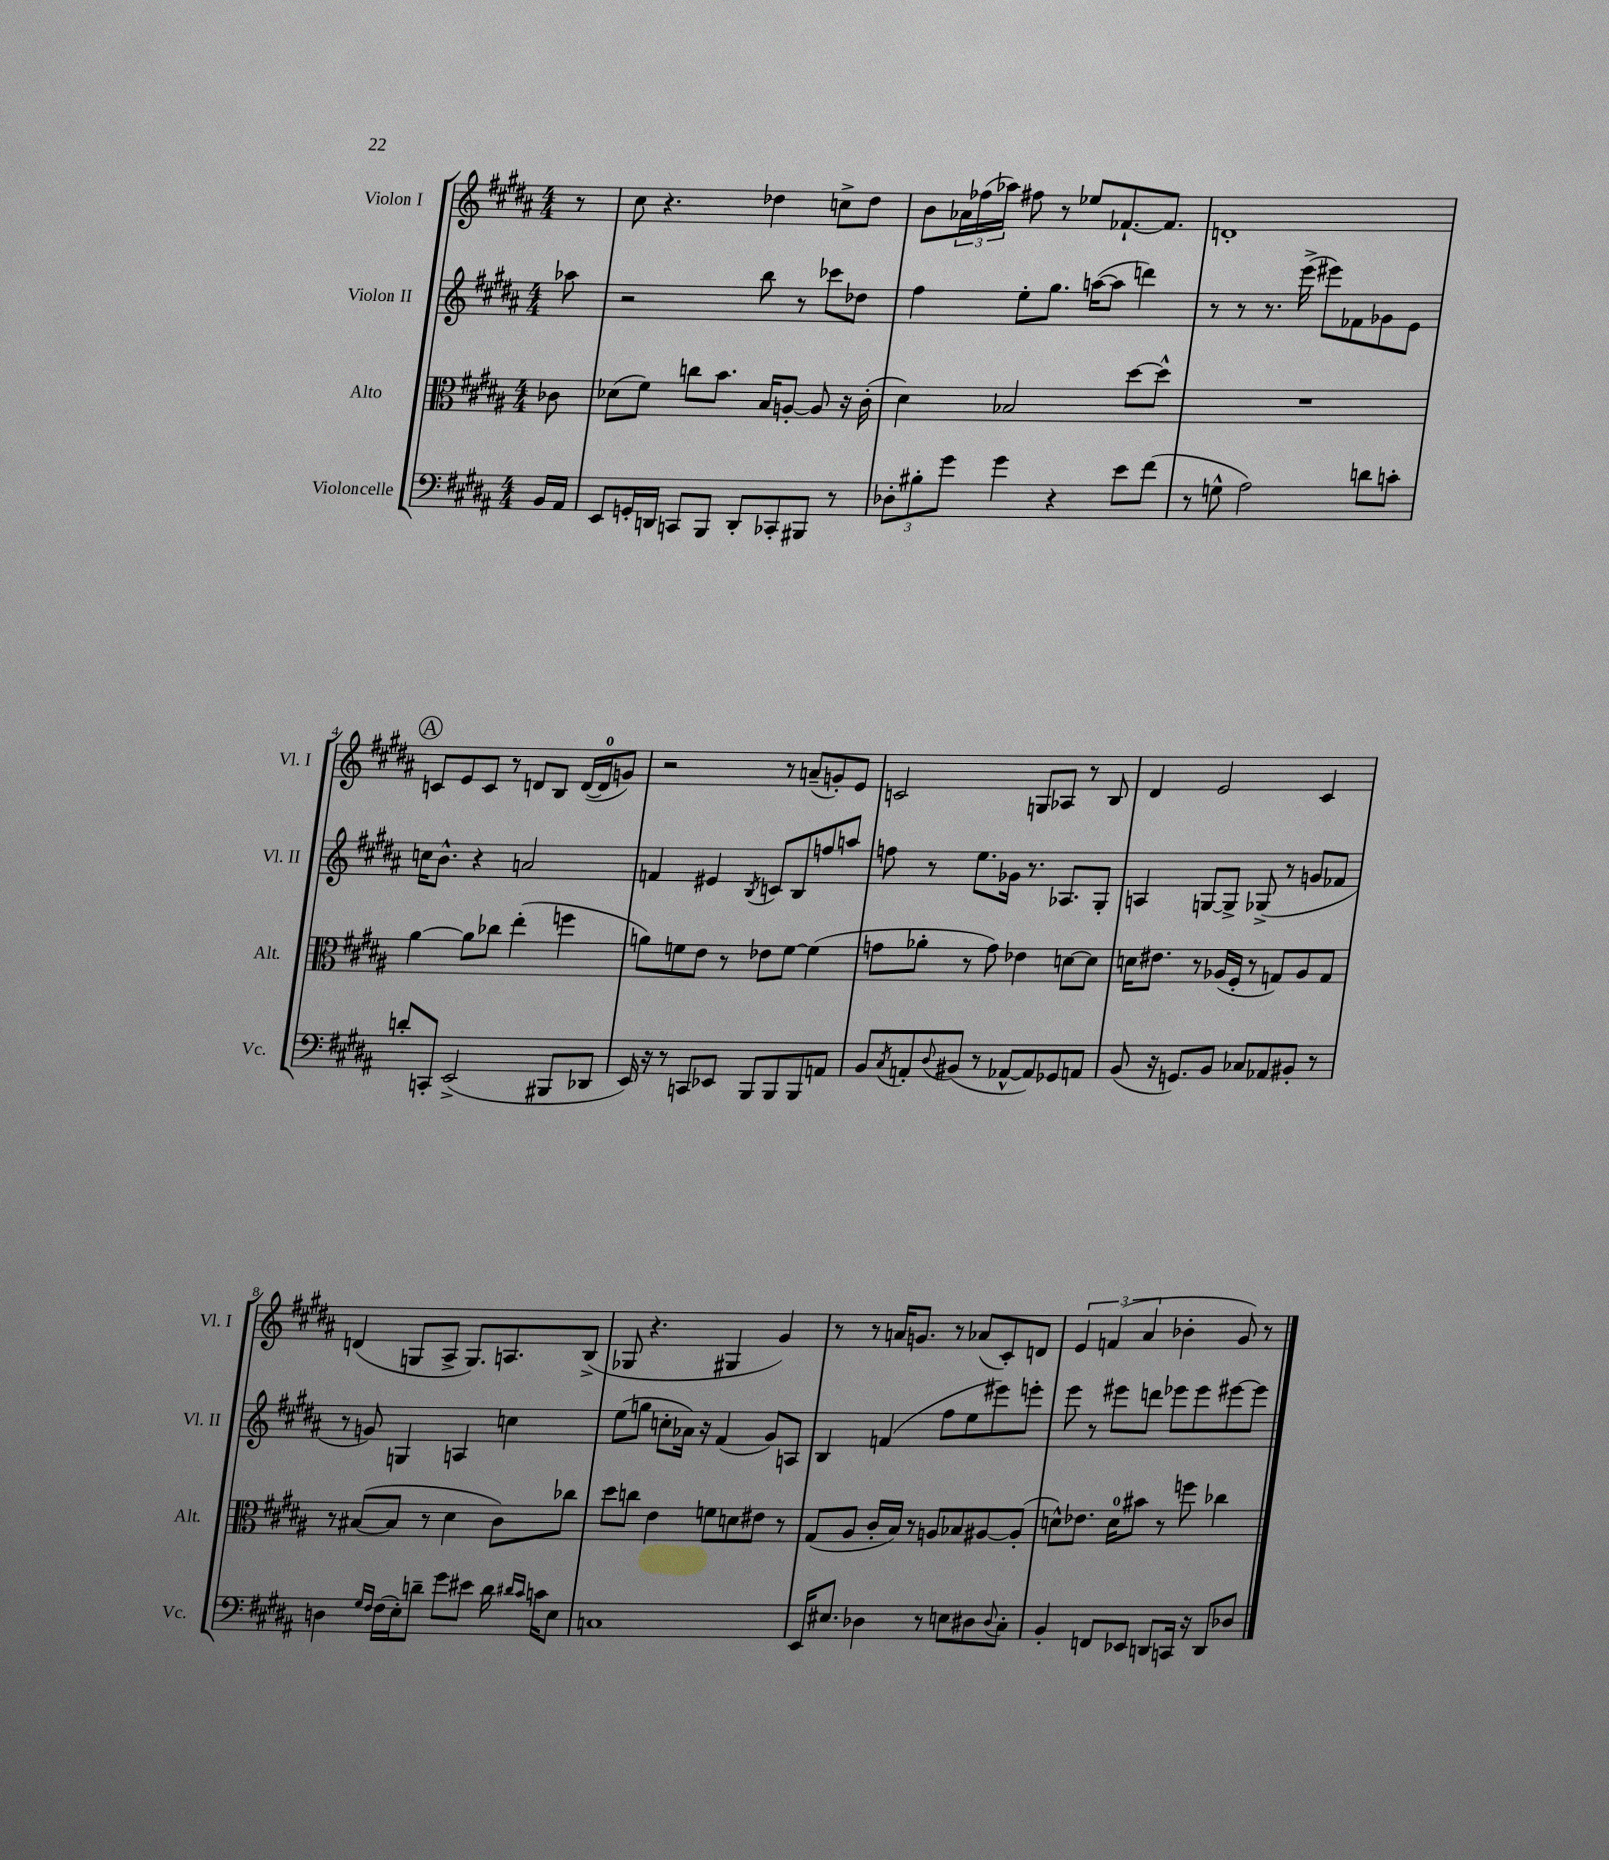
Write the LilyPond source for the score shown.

<<
\new StaffGroup <<
\new Staff = "s0" \with { instrumentName = "Violon I" shortInstrumentName = "Vl. I" } {
    \clef treble \key b \major \numericTimeSignature \time 4/4 \partial 8
    r8 |
    cis''8 r4. des''4 c''8-> des''8 |
    b'8 \tuplet 3/2 { aes'16 fes''16( aes''16) } fis''8 r8 ees''8 fes'8.~-! fes'8. |
    d'1-. |
    \mark \markup { \circle "A" } c'8 e'8 c'8 r8 d'8 b8 d'16~( d'16-0 g'8) |
    r2 r8 a'8--( g'8-.) e'8 |
    c'2 g8 aes8 r8 b8 |
    dis'4 e'2 cis'4 |
    d'4( g8 ais8-> g8.) a8. b8->( |
    ges8 r4. gis4 gis'4) |
    r8 r8 a'16 g'8. r8 aes'8( cis'8-.) d'8 |
    \tuplet 3/2 { e'4 f'4( ais'4 } bes'4-. gis'8) r8 \bar "|." |
}
\new Staff = "s1" \with { instrumentName = "Violon II" shortInstrumentName = "Vl. II" } {
    \clef treble \key b \major \numericTimeSignature \time 4/4 \partial 8
    aes''8 |
    r2 b''8 r8 ces'''8 des''8 |
    fis''4 e''8-. gis''8. a''16~( a''8 d'''4) |
    r8 r8 r8. e'''16->( eis'''8) fes'8 ges'8 e'8 |
    \mark \markup { \circle "A" } c''16 b'8.-^ r4 a'2 |
    f'4 eis'4 \acciaccatura { b8 } c'8 b8 f''8 a''8 |
    f''8 r8 e''8. ges'16 r8. aes8. gis8-. |
    a4 g8~ g8-> ges8->( r8 g'8 fes'8 |
    r8 g'8) g4 a4 c''4 |
    e''8( g''8 c''8-. aes'16) r16 fis'4( gis'8) a8 |
    b4 f'4( fis''8 e''8 eis'''8) e'''8-. |
    e'''8 r8 eis'''8 d'''8 ees'''8 ees'''8 eis'''8~ eis'''8 \bar "|." |
}
\new Staff = "s2" \with { instrumentName = "Alto" shortInstrumentName = "Alt." } {
    \clef alto \key b \major \numericTimeSignature \time 4/4 \partial 8
    ces'8 |
    des'8( fis'8) c''8 b'8. b16 a8~-. a8 r16 cis'16-.( |
    dis'4) bes2 dis''8~ dis''8-^ |
    R1 |
    \mark \markup { \circle "A" } ais'4~ ais'8 ces''8 e''4-.( f''4 |
    a'8) f'8 e'8 r8 ees'8 f'8~ f'4( |
    g'8 aes'8-. r8 g'8) ees'4 d'8~ d'8 |
    d'16 eis'8. r8 aes16( fis16-. r8 g8) aes8 g8 |
    r8 bis8~( bis8 r8 dis'4 cis'8) ces''8 |
    dis''8 c''8 e'4 f'8 d'8 eis'8 r8 |
    gis8( ais8 cis'16-. b16) r8 a8 bes8 ais8~ ais8-.( |
    d'8-^) ees'8. d'16-0 bis'8 r8 f''8 ces''4 \bar "|." |
}
\new Staff = "s3" \with { instrumentName = "Violoncelle" shortInstrumentName = "Vc." } {
    \clef bass \key b \major \numericTimeSignature \time 4/4 \partial 8
    b,16 ais,16 |
    e,8 g,16-. d,16 c,8 b,,8 d,8-. ces,8-. bis,,8 r8 |
    \tuplet 3/2 { des8-. bis8-. gis'8 } gis'4 r4 e'8 fis'8( |
    r8 g8-^ ais2) d'8 c'8-. |
    \mark \markup { \circle "A" } d'8-. c,8-. e,2->( bis,,8 des,8 |
    e,16) r16 r8 c,8 ees,8 b,,8 b,,8 b,,8 a,8 |
    b,8 \acciaccatura { cis8 } a,8-. \appoggiatura { dis8 } bis,8( r8 aes,8~-^ aes,8) ges,8 a,8 |
    b,8( r16 g,8.) b,8 ces8 aes,8 bis,8-. r8 |
    d4 \grace { gis16 fis16 } fis16( e16-.) d'8-- gis'8 eis'8 d'16 \grace { dis'16 cis'16 } c'16 e8 |
    c1 |
    e,16 eis8. des4 r8 e8 dis8 \appoggiatura { dis8 } cis8-. |
    b,4-. f,8 ees,8 d,8 c,16 r16 d,8 des8 \bar "|." |
}
>>
>>
